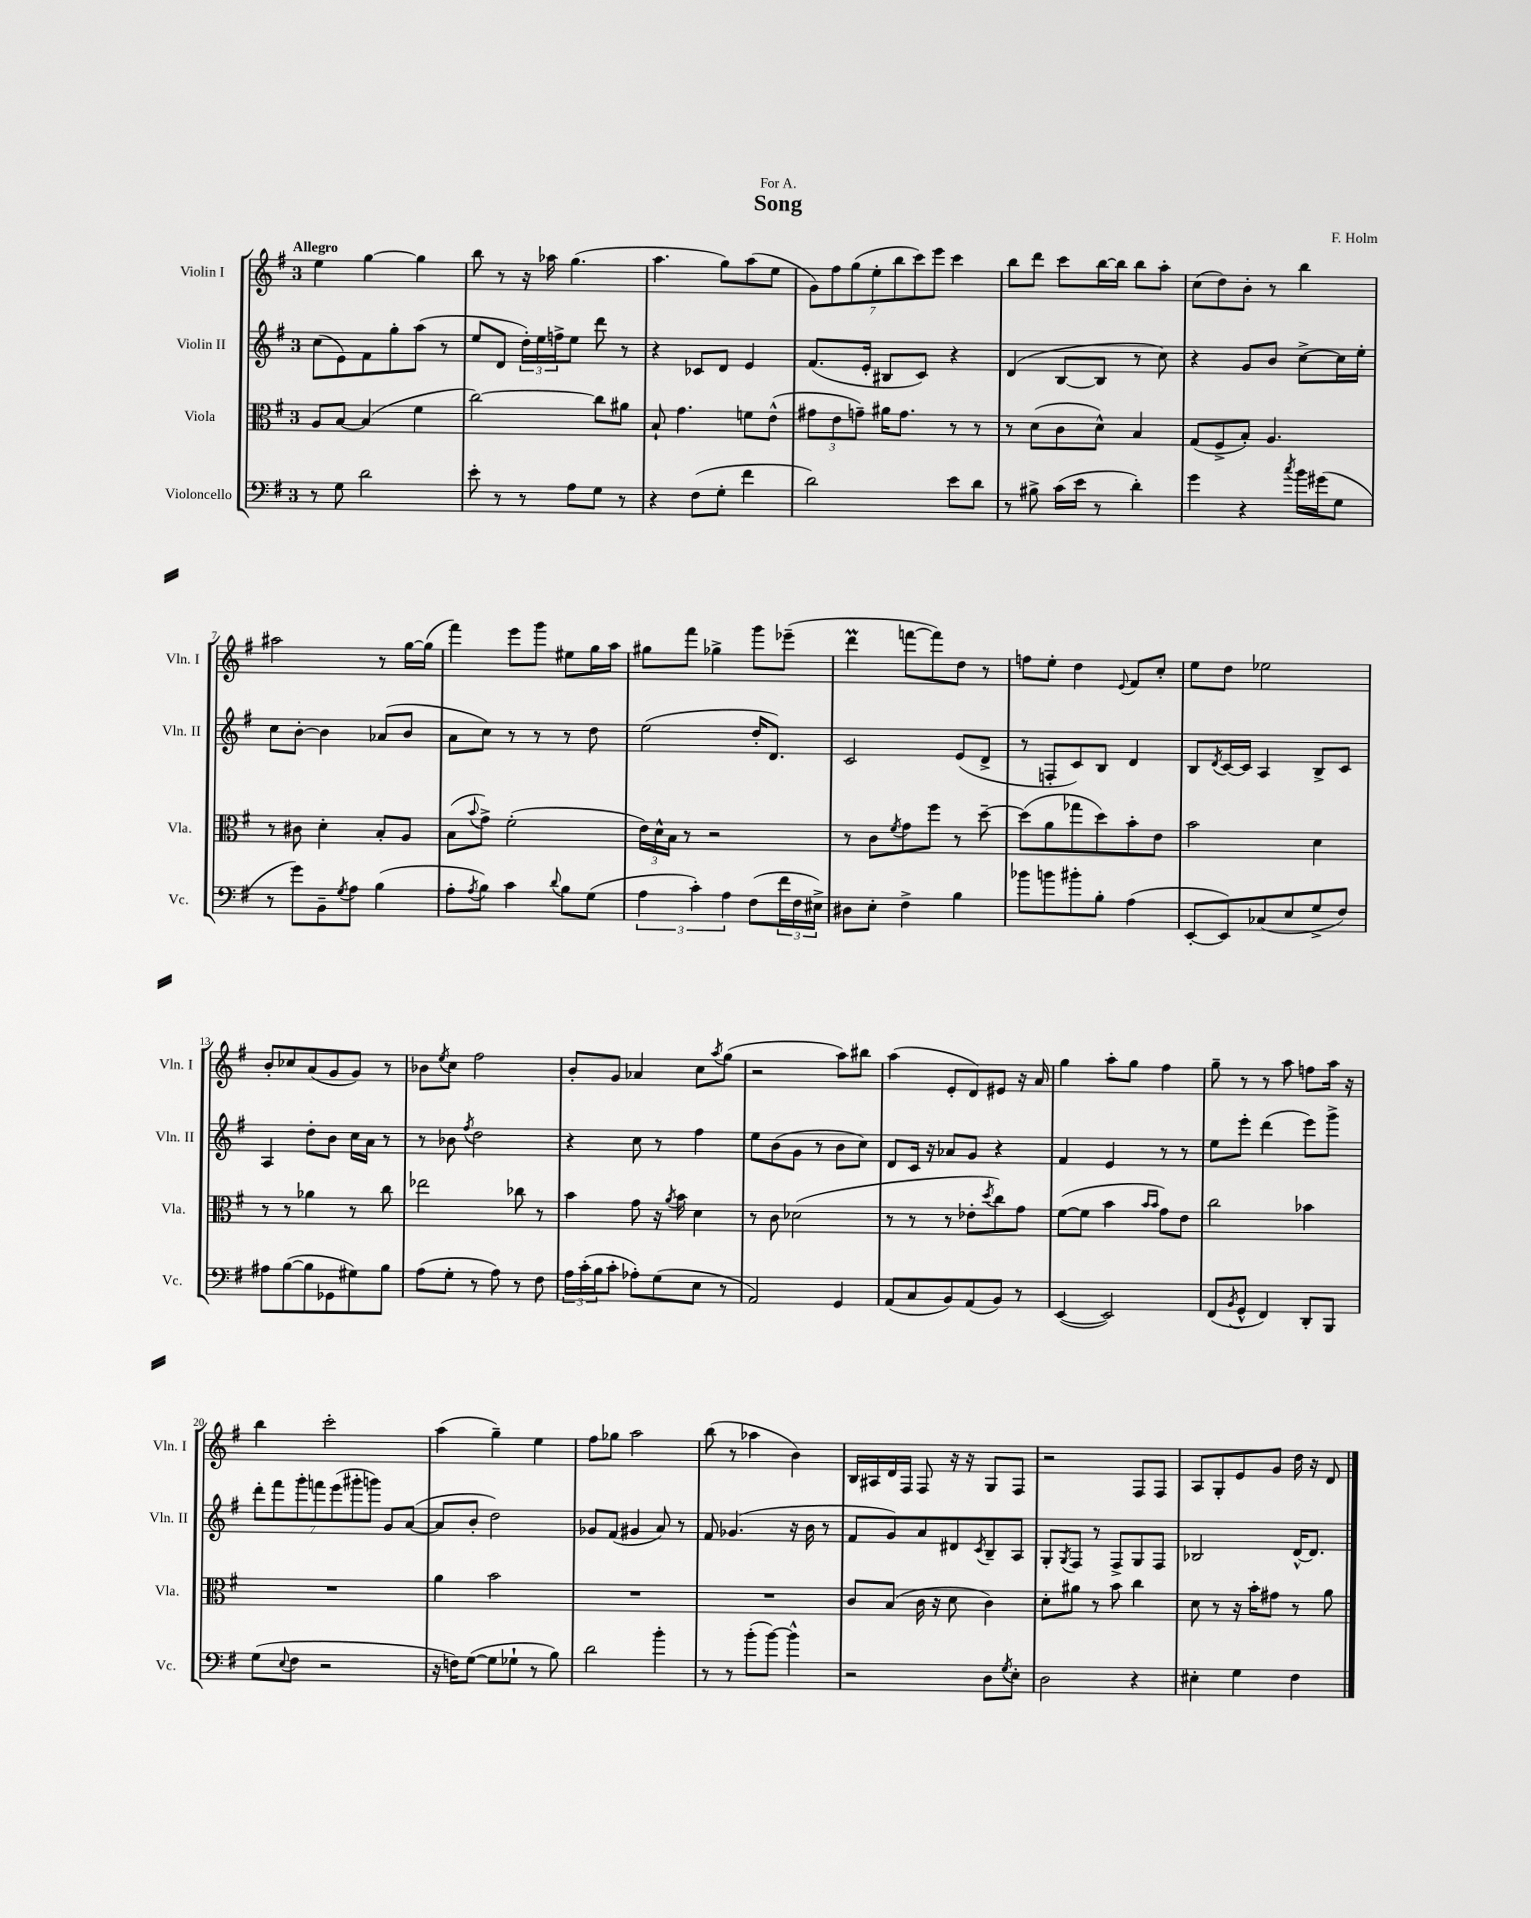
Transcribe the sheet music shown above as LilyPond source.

\header { title = "Song" composer = "F. Holm" dedication = "For A." }
<<
\new StaffGroup <<
\new Staff = "s0" \with { instrumentName = "Violin I" shortInstrumentName = "Vln. I" } {
    \clef treble \key g \major \once \override Staff.TimeSignature.style = #'single-digit \time 3/4 \tempo "Allegro"
    e''4 g''4~ g''4 |
    b''8 r8 r16 aes''16 g''4.( |
    a''4. g''8) a''8( e''8 |
    \tuplet 7/4 { g'8) fis''8 g''8( e''8-. b''8 c'''8) e'''8 } c'''4 |
    b''8 d'''8 c'''8 b''16~ b''16 b''8 a''8-. |
    c''8( d''8) b'8-. r8 b''4 |
    ais''2 r8 g''16~ g''16( |
    fis'''4) e'''8 g'''8 eis''8 g''16 a''16 |
    gis''8 fis'''8 ges''4-> g'''8 ees'''8--( |
    d'''4\prall f'''8~ f'''8) d''8 r8 |
    f''8 e''8-. d''4 \appoggiatura { e'8 } fis'8 c''8-. |
    e''8 d''8 ees''2 |
    b'8-. ces''8 a'8( g'8 g'8) r8 |
    bes'8 \acciaccatura { e''8 } c''8 fis''2 |
    b'8-. g'8 aes'4 c''8 \acciaccatura { a''8 } g''8( |
    r2 a''8) bis''8 |
    a''4( e'8-. d'8) eis'8 r16 a'16 |
    g''4 a''8-. g''8 fis''4 |
    g''8-- r8 r8 a''8 f''8 a''16 r16 |
    b''4 c'''2-. |
    a''4( g''4--) e''4 |
    fis''8 ges''8 a''2 |
    b''8( r8 aes''4 b'4) |
    b16 ais16 d'16 fis16 fis8 r16 r16 g8 fis8 |
    r2 fis8 fis8 |
    a8 g8-. e'8 g'8 d''16 r16 d'8 \bar "|." |
}
\new Staff = "s1" \with { instrumentName = "Violin II" shortInstrumentName = "Vln. II" } {
    \clef treble \key g \major \once \override Staff.TimeSignature.style = #'single-digit \time 3/4
    c''8( e'8) fis'8 g''8-. a''8( r8 |
    e''8 d'8 \tuplet 3/2 { d''16-.) e''16 f''16-> } e''8 d'''8 r8 |
    r4 ces'8 d'8 e'4 |
    fis'8.( e'16-. bis8 c'8) r4 |
    d'4( b8~ b8 r8 c''8) |
    r4 g'8 b'8 c''8~-> c''16 e''16-. |
    c''8 b'8~-. b'4 aes'8( b'8 |
    a'8 c''8) r8 r8 r8 d''8 |
    e''2( d''16-. d'8.) |
    c'2 e'8( d'8-> |
    r8 f8-. c'8) b8 d'4 |
    b8 \acciaccatura { d'8 } c'16~ c'16 a4 b8-> c'8 |
    a4 d''8-. b'8 c''16 a'16 r8 |
    r8 bes'8 \acciaccatura { fis''8 } d''2 |
    r4 c''8 r8 fis''4 |
    e''8 b'8( g'8 r8 b'8 c''8) |
    d'8 c'16 r16 aes'8 g'8 r4 |
    fis'4 e'4 r8 r8 |
    e''8 e'''8-. d'''4( e'''8) g'''8-> |
    \tuplet 7/4 { d'''8-. fis'''8 g'''8-. f'''8 e'''8( gis'''8-. g'''8) } g'8 a'8~( |
    a'8 b'8-. d''2) |
    ges'8 fis'8( gis'4 a'8) r8 |
    fis'8 ges'4.( r16 b'16 r8 |
    fis'8 g'8) a'8 dis'8 \acciaccatura { c'8 } b8-- a8 |
    g8-. \acciaccatura { g8 } fis8 r8 fis8-> g8 fis8 |
    bes2 d'16~-^ d'8. \bar "|." |
}
\new Staff = "s2" \with { instrumentName = "Viola" shortInstrumentName = "Vla." } {
    \clef alto \key g \major \once \override Staff.TimeSignature.style = #'single-digit \time 3/4
    a8 b8~ b4( fis'4 |
    c''2~) c''8 ais'8 |
    b8-! g'4. f'8 e'8-^( |
    \tuplet 3/2 { gis'8 e'8 g'8--) } ais'16 g'8. r8 r8 |
    r8 d'8( c'8 d'8-^) b4 |
    g8( fis8-> b8-.) a4. |
    r8 cis'8 d'4-. b8-. a8 |
    b8( \appoggiatura { b'8 } g'8->) fis'2-.( |
    \tuplet 3/2 { e'16) d'16-^ b16 } r8 r2 |
    r8 c'8 \acciaccatura { fis'8 } g'8 fis''8 r8 d''8~-- |
    d''8( a'8 ges''8 d''8) b'8-. e'8 |
    b'2 d'4 |
    r8 r8 aes'4 r8 c''8 |
    ees''2 ces''8 r8 |
    b'4 g'8 r16 \acciaccatura { a'8 } b'16 d'4 |
    r8 c'8 des'2( |
    r8 r8 r8 ees'8-. \acciaccatura { d''8 } c''8) g'8 |
    fis'8~( fis'8 b'4 \grace { b'16 b'16 } g'8) e'8 |
    c''2 bes'4 |
    R2. |
    a'4 b'2 |
    R2. |
    R2. |
    c'8 b8( c'16 r16 d'8 c'4) |
    d'8-. ais'8 r8 b'8 c''4 |
    d'8 r8 r16 b'16-. gis'8 r8 a'8 \bar "|." |
}
\new Staff = "s3" \with { instrumentName = "Violoncello" shortInstrumentName = "Vc." } {
    \clef bass \key g \major \once \override Staff.TimeSignature.style = #'single-digit \time 3/4
    r8 g8 d'2 |
    e'8-. r8 r8 a8 g8 r8 |
    r4 fis8( g8-. fis'4 |
    d'2) e'8 d'8 |
    r8 bis8-> c'16( e'16 r8 d'4-.) |
    g'4 r4 \acciaccatura { c''8 } b'16 gis'16( g8 |
    r8 g'8) b,8-- \acciaccatura { g8 } a8 b4( |
    a8-. \acciaccatura { a8 } b8) c'4 \appoggiatura { d'8 } b8 g8( |
    \tuplet 3/2 { a4 c'4-.) a4 } fis8( \tuplet 3/2 { fis'16 fis16 eis16->) } |
    dis8 e8-. fis4-> b4 |
    bes'8 b'8 bis'8-. b8-. a4( |
    e,8~-. e,8) ces8( e8 g8-> fis8) |
    ais8 b8~( b8 ges,8 gis8) b8 |
    a8( g8-. r8 a8) r8 fis8 |
    \tuplet 3/2 { a16 c'16-.( b16 } c'8-. aes8-.) g8( e8 r8 |
    a,2) g,4 |
    a,8( c8 b,8) a,8( b,8) r8 |
    e,4~( e,2) |
    fis,8( \acciaccatura { b,8 } g,8-^ fis,4) d,8-. b,,8 |
    g8( \appoggiatura { e8 } fis8 r2 |
    r16 f16) g8~( g8 ges8-! r8 b8) |
    d'2 b'4-. |
    r8 r8 b'8-.( b'8~) b'4-^ |
    r2 d8 \acciaccatura { g8 } e8-. |
    d2 r4 |
    eis4-. g4 fis4 \bar "|." |
}
>>
>>
